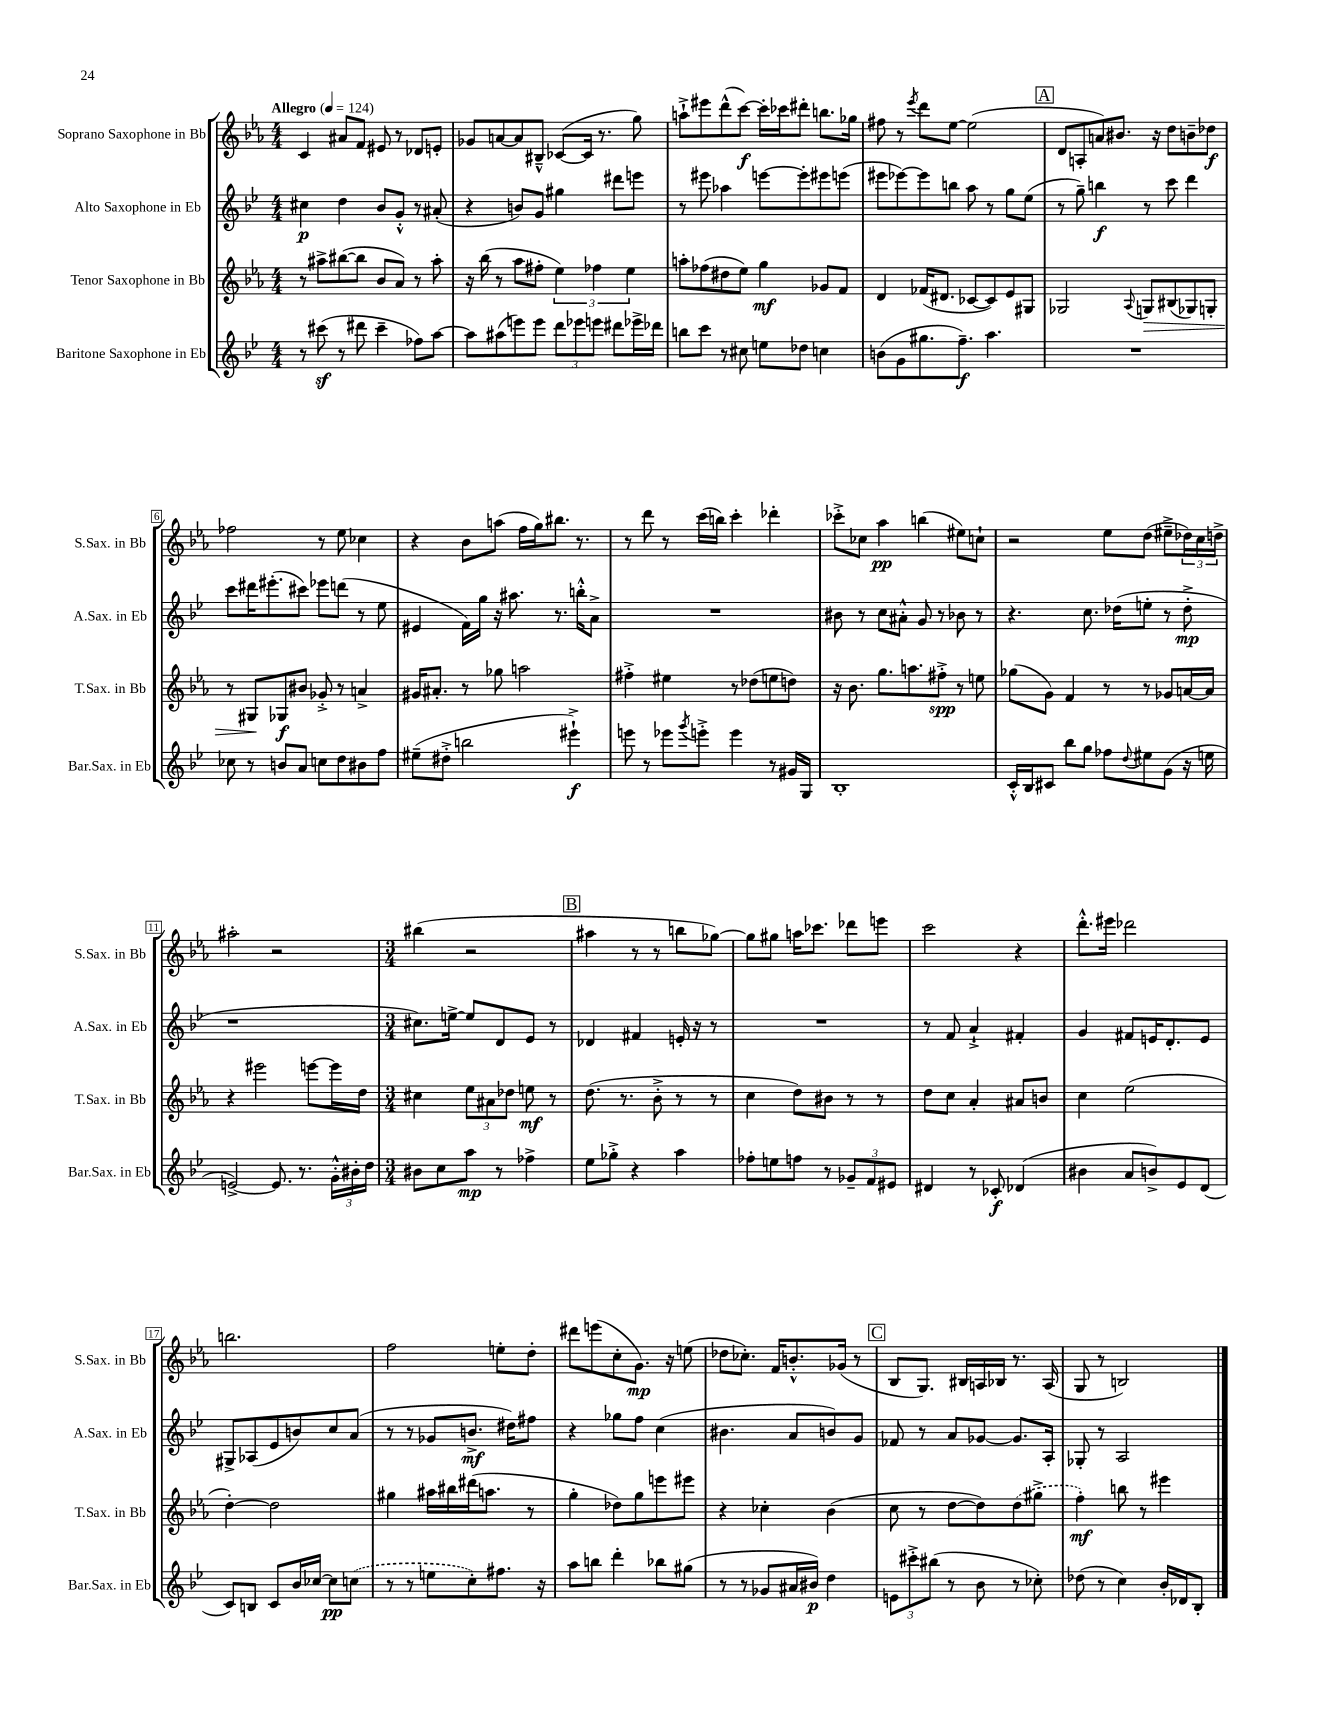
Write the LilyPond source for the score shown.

<<
\new StaffGroup <<
\new Staff = "s0" \with { instrumentName = "Soprano Saxophone in Bb" shortInstrumentName = "S.Sax. in Bb" } {
    \clef treble \key ees \major \numericTimeSignature \time 4/4 \tempo "Allegro" 4 = 124
    c'4 ais'8 f'8 eis'8 r8 des'8 e'8-. |
    ges'8 a'8~ a'8 bis8---^ ces'8~( ces'16 r8. g''8) |
    a''8-!-> eis'''8 d'''8-^( c'''8~\f) c'''16-. ces'''16 dis'''8-. b''8. ges''16 |
    fis''8 r8 \acciaccatura { ees'''8 } d'''8 ees''8~ ees''2( |
    \mark \markup { \box "A" } d'8 a8-. a'8) bis'8. r16 d''8 b'8-- des''8\f |
    fes''2 r8 ees''8 ces''4 |
    r4 bes'8 a''8( f''16 g''16) bis''8. r8. |
    r8 d'''8 r8 c'''16( b''16) c'''4-. des'''4-. |
    ces'''8-.-> ces''8 aes''4\pp b''4( eis''8) c''8-! |
    r2 ees''8 d''8( eis''8---> \tuplet 3/2 { des''16) c''16 d''16-> } |
    ais''2-. r2 |
    \numericTimeSignature \time 3/4 bis''4( r2 |
    \mark \markup { \box "B" } ais''4 r8 r8 b''8 ges''8~) |
    ges''8 gis''8 a''16 ces'''8. des'''8 e'''8 |
    c'''2 r4 |
    d'''8.-.-^ eis'''16 des'''2 |
    b''2. |
    f''2 e''8-. d''8-. |
    dis'''8 e'''8( c''8-. g'8.\mp) r16 e''8( |
    des''8 ces''8.-.) f'16 b'8.-.-^ ges'16( r8 |
    \mark \markup { \box "C" } bes8 g8.) bis16 a16 bes16 r8. a16( |
    g8 r8 b2) \bar "|." |
}
\new Staff = "s1" \with { instrumentName = "Alto Saxophone in Eb" shortInstrumentName = "A.Sax. in Eb" } {
    \clef treble \key bes \major \numericTimeSignature \time 4/4
    cis''4\p d''4 bes'8 g'8-.-^ r8 ais'8-.( |
    r4 b'8) g'8 gis''4 dis'''8 e'''8 |
    r8 eis'''8 aes''4 e'''8~ e'''8-. eis'''8 e'''8( |
    eis'''8 ees'''8~) ees'''8 b''8 a''8 r8 g''8 ees''8( |
    \mark \markup { \box "A" } r8 g''8--) b''4\f r8 c'''8 d'''4 |
    c'''8 dis'''16 eis'''8.-.( cis'''8) ees'''8 d'''8( r8 ees''8 |
    eis'4 f'16) g''16 r16 ais''8. r8. b''16-.-^ a'8-> |
    R1 |
    bis'8 r8 c''8 ais'8-.-^ g'8 r8 bes'8 r8 |
    r4. c''8. des''16( e''8-. r8 des''8-.->\mp |
    r1 |
    \numericTimeSignature \time 3/4 cis''8.) e''16~-> e''8 d'8 ees'8 r8 |
    \mark \markup { \box "B" } des'4 fis'4 e'16-. r16 r8 |
    R2. |
    r8 f'8 a'4-!-> fis'4-. |
    g'4 fis'8 e'16 d'8.-. e'8 |
    gis8-> aes8( ees'8 b'8) c''8 a'8( |
    r8 r8 ges'8 b'8.->\mf dis''16) fis''8 |
    r4 ges''8 f''8 c''4( |
    bis'4. a'8 b'8) g'8 |
    \mark \markup { \box "C" } fes'8 r8 a'8 ges'8~ ges'8. a16-. |
    ges8-. r8 a2 \bar "|." |
}
\new Staff = "s2" \with { instrumentName = "Tenor Saxophone in Bb" shortInstrumentName = "T.Sax. in Bb" } {
    \clef treble \key ees \major \numericTimeSignature \time 4/4
    r8 ais''8-> bis''8~( bis''8 bes'8 aes'8) r8 ais''8-. |
    r16 bes''16( r8 aes''8 fis''8-. \tuplet 3/2 { ees''4) fes''4 ees''4 } |
    a''8-. fes''8( dis''8 ees''8) g''4\mf ges'8 f'8 |
    d'4 fes'16( dis'8. ces'8~ ces'8) ees'8 gis8 |
    \mark \markup { \box "A" } ges2 \appoggiatura { aes8 } g8\> bis8( ges8) g8-. |
    r8 gis8\! ges8\f bis'8 ges'8-.-> r8 a'4-> |
    gis'16 ais'8.-. r8 ges''8 a''2 |
    fis''4-.-> eis''4 r8 des''8( e''8 d''8) |
    r16 bes'8. g''8. a''8. fis''8-.->\spp r8 e''8 |
    ges''8( g'8) f'4 r8 r8 ges'8 a'16~ a'16 |
    r4 eis'''2 e'''8~ e'''16 d''16 |
    \numericTimeSignature \time 3/4 cis''4 \tuplet 3/2 { ees''8 ais'8 des''8 } e''8\mf r8 |
    \mark \markup { \box "B" } d''8.( r8. bes'8-.-> r8 r8 |
    c''4 d''8) bis'8 r8 r8 |
    d''8 c''8 aes'4-. ais'8 b'8 |
    c''4 ees''2( |
    d''4~-.) d''2 |
    gis''4 ais''16 bis''16 dis'''16( a''8. r8 |
    g''4-. des''8) g''8 e'''8 eis'''8 |
    r4 ces''4-. bes'4( |
    \mark \markup { \box "C" } c''8 r8 d''8~ d''8) \once \slurDashed d''8( gis''8-> |
    f''4-.\mf) b''8 r8 eis'''4 \bar "|." |
}
\new Staff = "s3" \with { instrumentName = "Baritone Saxophone in Eb" shortInstrumentName = "Bar.Sax. in Eb" } {
    \clef treble \key bes \major \numericTimeSignature \time 4/4
    r8 cis'''8\sf( r8 dis'''8 cis'''4-- fes''8) a''8~ |
    a''8 ais''8( e'''8) e'''8 \tuplet 3/2 { d'''8 ees'''8 e'''8 } dis'''8 ees'''16-> des'''16 |
    b''8 c'''8 r8 cis''8 e''8 des''8 c''4 |
    b'8( g'8 gis''8. f''8.--\f) a''4. |
    \mark \markup { \box "A" } R1 |
    ces''8 r8 b'8 a'8 c''8 d''8 bis'8 f''8 |
    eis''8--( dis''8-.-> b''2 eis'''4-!->\f) |
    e'''8 r8 ees'''8 \acciaccatura { g'''8 } e'''8-.-> e'''4 r8 gis'16 g16 |
    bes1-. |
    c'16-.-^ bes16 cis'8 bes''8 g''8 fes''8 \appoggiatura { d''8 } eis''8 g'8( r16 e''16 |
    e'2~->) e'8. r8. \tuplet 3/2 { g'16-.-^ bis'16-. d''16 } |
    \numericTimeSignature \time 3/4 bis'8 c''8 a''8\mp r8 fes''4-> |
    \mark \markup { \box "B" } ees''8 ges''8-.-> r4 a''4 |
    fes''8-. e''8 f''8 r8 \tuplet 3/2 { ges'8-- f'8 eis'8 } |
    dis'4 r8 ces'8-.\f des'4( |
    bis'4 a'8 b'8->) ees'8 d'8( |
    c'8) b8 c'8 bes'16 ces''16~ ces''8\pp \once \slurDashed c''8( |
    r8 r8 e''8 c''8-.) fis''8. r16 |
    a''8 b''8 d'''4-. bes''8 gis''8( |
    r8 r8 ges'8 ais'16 bis'16\p) d''4 |
    \mark \markup { \box "C" } \tuplet 3/2 { e'8 cis'''8-.-> bis''8( } r8 bes'8 r8 ces''8-.) |
    des''8( r8 c''4) bes'16-. des'16 bes8-. \bar "|." |
}
>>
>>
\layout { \context { \Score \override BarNumber.stencil = #(make-stencil-boxer 0.1 0.3 ly:text-interface::print) } }
